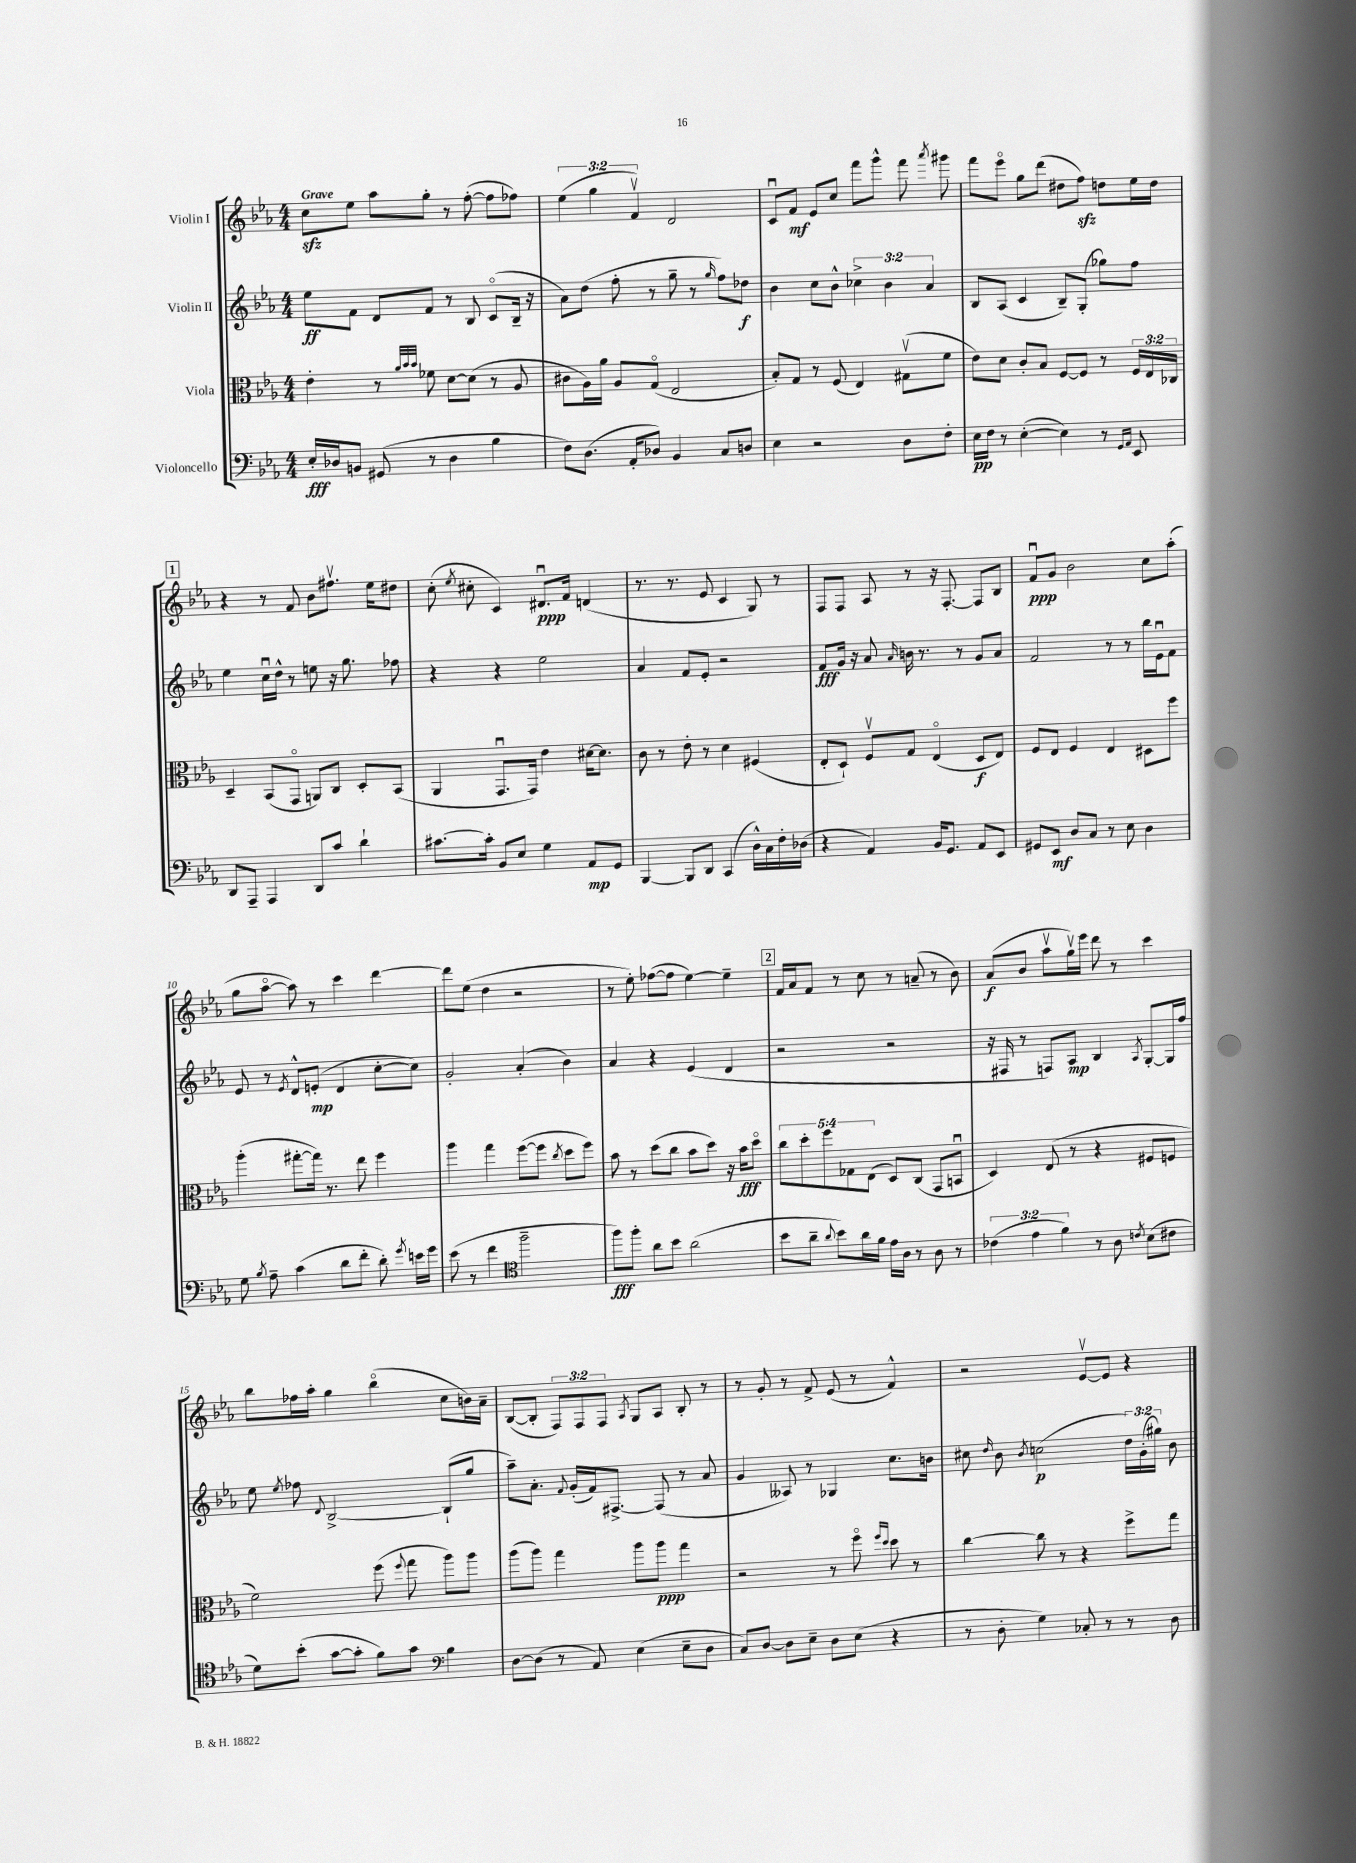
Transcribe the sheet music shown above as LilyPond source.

<<
\new StaffGroup <<
\new Staff = "s0" \with { instrumentName = "Violin I" } {
    \clef treble \key ees \major \numericTimeSignature \time 4/4 \override Staff.TupletNumber.text = #tuplet-number::calc-fraction-text \tempo "Grave"
    \autoBeamOff c''8[\sfz ees''8] aes''8[ g''8]-. r8 f''8~-.( f''8[ fes''8]) |
    \tuplet 3/2 { ees''4( g''4 f'4\upbow) } d'2 |
    c'8[\downbow f'8]\mf ees'8[ c''8] f'''8[ g'''8]-^ f'''8 \acciaccatura { aes'''8 } gis'''8 |
    f'''8[ ees'''8]\flageolet g''8[ d'''8]( dis''8[ f''8]\sfz) d''8[ ees''16 d''16] |
    \mark \markup { \box "1" } r4 r8 f'8 bes'8[ fis''8.]\upbow ees''16[ dis''8] |
    c''8-.( \acciaccatura { ees''8 } cis''8-. c'4) dis'8.[\downbow\ppp f'16] d'4( |
    r8. r8. ees'8 c'4 g8) r8 |
    f8[ f8] aes8 r8 r16 f8.~-. f8[ bes8] |
    f'8[\downbow\ppp g'8] bes'2 c''8[ aes''8]-.( |
    g''8[ aes''8]~\flageolet aes''8) r8 c'''4 d'''4~ |
    d'''8[ ees''8]( d''4 r2 |
    r8 ees''8-.) fes''8[~( fes''8] ees''4~) ees''4-- |
    \mark \markup { \box "2" } f'16[ aes'16 f'8] r8 c''8 r8 a'8--( r8 bes'8) |
    aes'8[\f( bes'8] aes''8[\upbow g''16\upbow) ees'''16] d'''8 r8 c'''4 |
    bes''8[ fes''16 aes''16]-. g''4 bes''4\flageolet( c''8[ b'16) aes'16]-- |
    bes8[~( bes8]-. \tuplet 3/2 { f8[) f8 f8] } \acciaccatura { aes8 } g8[ aes8] bes8-. r8 |
    r8 g'8-. r8 f'8-> ees'8( r8 f'4-^) |
    r2 ees'8[~\upbow ees'8] r4 \bar "|." |
}
\new Staff = "s1" \with { instrumentName = "Violin II" } {
    \clef treble \key ees \major \numericTimeSignature \time 4/4 \override Staff.TupletNumber.text = #tuplet-number::calc-fraction-text
    \autoBeamOff ees''8[\ff f'8] d'8[ f'8] r8 bes8 c'8[\flageolet( bes16]-- r16 |
    aes'8[) d''8]( f''8-. r8 g''8-- r8 \grace { g''16 } f''8[) des''8]\f |
    bes'4 c''8[ bes'8]-^ \tuplet 3/2 { ces''4-> bes'4 aes'4 } |
    bes8[ aes8]( c'4 bes8[--) g8]-.( ges''8[) f''8] |
    \mark \markup { \box "1" } ees''4 c''16[\downbow d''16]-^ r8 e''8 r16 g''8. fes''8 |
    r4 r4 ees''2 |
    aes'4 f'8[ ees'8]-. r2 |
    f'8[\fff g'16] r16 aes'8 \grace { aes'16 } b'16 r8. r8 g'8[ aes'8] |
    f'2 r8 r8 bes''16[ ees'16\downbow f'8] |
    ees'8 r8 \acciaccatura { ees'8 } d'8[-^ e'8]-.\mp( d'4 c''8[~-. c''8]) |
    g'2-. aes'4-.( bes'4) |
    aes'4 r4 ees'4( d'4 |
    \mark \markup { \box "2" } r2 r2 |
    r16 fis16 r8 f8[) aes8]\mp bes4 \acciaccatura { aes8 } g8[~-. g16 f''16] |
    ees''8 \acciaccatura { ees''8 } fes''8 \appoggiatura { d'8 } bes2~-> bes8[-!( g''8] |
    aes''8[--) aes'8.]-. \appoggiatura { f'8 } g'16[-.( f'16) fis8.]~-> fis8( r8 aes'8 |
    g'4 aeses8) r8 ges4 c''8.[ b'16] |
    cis''8 \grace { d''16 } bes'8 \acciaccatura { bes'8 } c''2\p( \tuplet 3/2 { d''16[) g'16-.( gis''16]) } bes'8 \bar "|." |
}
\new Staff = "s2" \with { instrumentName = "Viola" } {
    \clef alto \key ees \major \numericTimeSignature \time 4/4 \override Staff.TupletNumber.text = #tuplet-number::calc-fraction-text
    \autoBeamOff ees'4-. r8 \grace { aes'32[ bes'32 bes'32] } fes'8 d'8[~ d'8]( r8 aes8 |
    cis'8[ aes16) aes'16] aes8[ g8]\flageolet( ees2 |
    bes8[-.) g8] r8 f8( ees4) gis8[\upbow( f'8] |
    ees'8[) d'8] c'8[-. bes8] f8[~ f8] r8 \tuplet 3/2 { f16[ ees16 ces16] } |
    \mark \markup { \box "1" } d4-- bes,8[( g,8]\flageolet a,8[) c8] d8[-. bes,8]( |
    aes,4 g,8.[\downbow g,16]) ees'4 dis'16[~ dis'8.] |
    c'8 r8 ees'8-. r8 d'4 fis4( |
    ees8[-. d8]-!) f8[\upbow g8] ees4\flageolet( d8[\f ees8]) |
    f8[ ees8] f4 ees4 dis8[ f''8] |
    aes''4-.( gis''8[~-. gis''16]) r8. ees''8 f''4 |
    aes''4 g''4 f''8[~( f''8] \acciaccatura { c''8 } d''8[ f''8]) |
    bes'8 r8 d''8[( c''8] bes'8[ d''8]) r16 bes'16[\fff d''8]\flageolet |
    \mark \markup { \box "2" } \tuplet 5/4 { c''8[ d''8-. f''8 ges8 ees8]( } d8[) c8]( g,8[ b,8]\downbow |
    d4) ees8( r8 r4 fis8[ f8] |
    f'2) f''8( \appoggiatura { f''8 } g''8 aes''8[) aes''8] |
    aes''8[( aes''8]) g''4 aes''8[ aes''8]\ppp g''4 |
    r2 r8 f''8\flageolet \grace { f''16[ d''16] } d''8 r8 |
    c''4~ c''8 r8 r4 f''8[-> g''8] \bar "|." |
}
\new Staff = "s3" \with { instrumentName = "Violoncello" } {
    \clef bass \key ees \major \numericTimeSignature \time 4/4 \override Staff.TupletNumber.text = #tuplet-number::calc-fraction-text
    \autoBeamOff ees16[-.\fff des16 b,8] gis,8( r8 des4 bes4 |
    f8[) d8.]( aes,16[-. des8]) bes,4 c8[ d8] |
    ees4 r2 d8[ f8]-. |
    ees16[\pp f16] r8 ees4~-.( ees4) r8 \grace { g,16[ aes,16] } ees,8 |
    \mark \markup { \box "1" } d,8[ aes,,8]-- aes,,4 d,8[ c'8] d'4-! |
    cis'8.[~ cis'16]-. bes,8[ ees8] g4 aes,8[\mp g,8] |
    bes,,4~ bes,,8[ d,8] c,4( d16[-^) c16 f16-. des16]( |
    r4 aes,4) bes,16[ g,8.] aes,8[ ees,8] |
    gis,8[ ees,8]\mf d8[ c8] r8 ees8 d4 |
    g8 \acciaccatura { bes8 } aes8-- c'4( d'8[ f'8]-. d'8-.) \acciaccatura { g'8 } e'16[ g'16] |
    ees'8( r8 f'4 \clef tenor f''2-- |
    f''8[\fff) f''8]-. aes'8[ bes'8] aes'2( |
    \mark \markup { \box "2" } bes'8[ aes'8]-- \appoggiatura { aes'8 } bes'8[) aes'16 f'16] ees'16[ aes16] r8 aes8 r8 |
    \tuplet 3/2 { ces'4( ees'4 f'4) } r8 aes8 \acciaccatura { c'8 } bes8[( cis'8] |
    d'8[) bes'8]-.( g'8[~ g'8]-. f'8[) g'8] \clef bass bes4 |
    d8[~ d8]( r8 aes,8) ees4( ees8[-- d8] |
    c8[) d8]~ d8[ ees8]-- d8[ ees8]( r4 |
    r8 d8-. g4) ces8-. r8 r8 d8 \bar "|." |
}
>>
>>
